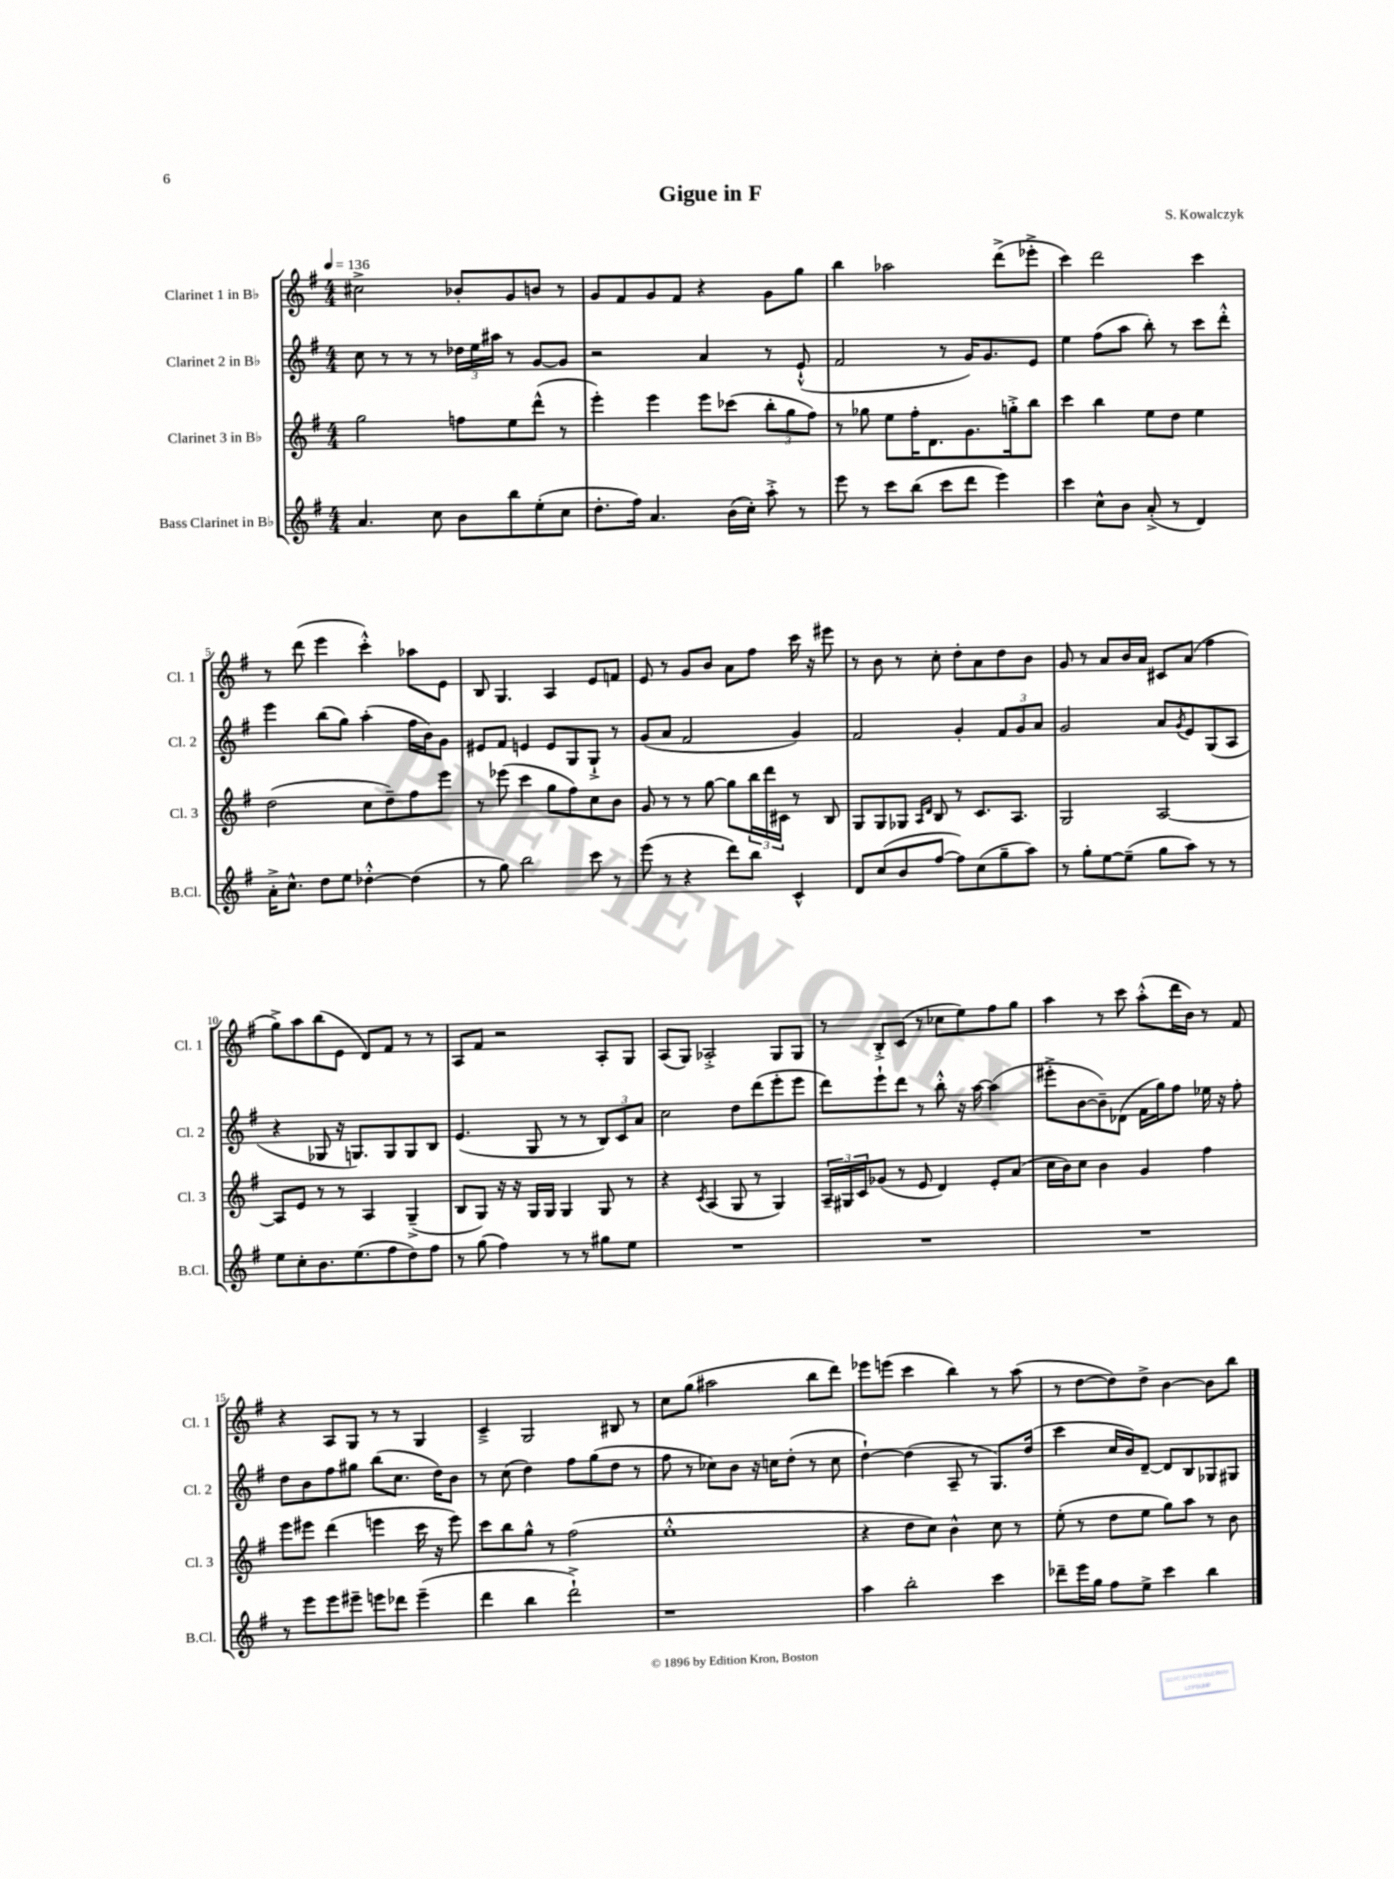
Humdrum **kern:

**kern	**kern	**kern	**kern
*staff4	*staff3	*staff2	*staff1
*clefG2	*clefG2	*clefG2	*clefG2
*k[f#]	*k[f#]	*k[f#]	*k[f#]
*M4/4	*M4/4	*M4/4	*M4/4
*MM136	*MM136	*MM136	*MM136
4.a/	2gg\	8cc\	2cc#^\
.	.	8r	.
.	.	8r	.
8cc\	.	8r	.
8b\L	8ff\L	24dd-\LL	8b-'/L
.	.	24ee\	.
.	.	24aa#\JJ	.
8bb\	8ee\	8r	8g/
(8ee'\	(8ddd^^\J	[8g/L	8b/J
8cc\J	8r	8g/]J	8r
=	=	=	=
8.dd'\L	4eee'\)	2r	8g/L
.	.	.	8f#/
16ff#\Jk)	.	.	.
4.a/	4eee\	.	8g/
.	.	.	8f#/J
.	8eee\L	4a/	4r
(16b\LL	(8ccc-\J	.	.
16cc'\JJ)	.	.	.
8aa'^\	12bb'\L	8r	8g\L
.	12gg\	.	.
8r	.	(8e`^^/	8gg\J
.	12ff#\J)	.	.
=	=	=	=
8eee\	8r	2f#/	4bb\
8r	8gg-\	.	.
8ccc\L	8ee\L	.	2aa-\
(8bb\J	16ff#'\K	.	.
.	8.d\	.	.
8ccc\L	.	8r	.
8ddd\J	8.g\	16g/LK)	.
.	.	8.g/	.
4eee\)	.	.	(8ddd^\L
.	16gg'^\k	.	.
.	8bb\J	8e/J	8eee-'^\J
=	=	=	=
4ccc\	4ccc\	4ee\	4ccc\)
8cc^^\L	4bb\	(8ff#\L	2ddd\
8b\J	.	8aa\J	.
(8a'^/	8ee\L	8bb'\)	.
8r	8dd\J	8r	.
4d/)	4ee\	8ccc\L	4ccc\
.	.	8ddd'^^\J	.
=	=	=	=
16a'^\LK	(2dd\	4eee\	8r
8.cc^^\J	.	.	.
.	.	.	(8ddd\
8dd\L	.	(8bb\L	4eee\
8ee\J	.	8gg\J)	.
[4dd-'^^\	8cc\L	(4aa'\	4ccc'^^\)
.	8dd~\)	.	.
(4dd-\]	8ff#\	16ff#\LL	8aa-\L
.	.	16b\J)	.
.	8eee\J	8g\J	8e\J
=	=	=	=
8r	8r	8e#/L	8B/
8gg\)	(8eee-\	8f#/J	4.G/
2bb\	4ccc\	4e/	.
.	8gg\L	8e/L	4A/
.	8ff#\)	8G/	.
8ccc\	8cc\	8G`^/J	8e/L
8r	8b\J	8r	8f/J
=	=	=	=
(8eee\	8g/	(8g/L	8e/
8r	8r	8a/J	8r
4r	8r	2f#/	8g/L
.	[8gg\	.	8b/J
8ddd\L)	8gg\]L	.	8a\L
8bb\J	24bb\L	.	8ff#\J
.	24ddd\	.	.
.	24c#\JJ	.	.
4c^^/	8r	4g/)	16ccc\
.	.	.	16r
.	8B/	.	8eee#\
=	=	=	=
8d/L	8G/L	2f#/	8r
(8cc/	8G/	.	8b\
8b/	8G-/J	.	8r
.	16qqA/LL	.	.
.	16qqd/JJ	.	.
[8ff#/J	8B/	.	8cc'\
8ff#\]L)	8r	4g'/	8dd'\L
(8cc\	8.c/L	.	8a\
8gg~\	.	12f#/L	8dd\
.	8.A/J	.	.
.	.	12g/	.
8aa\J)	.	.	8b\J
.	.	12a/J	.
=	=	=	=
8r	2G/	2g/	8g/
8gg'\L	.	.	8r
[8ee\	.	.	8a/L
(8ee~\]J	.	.	16b/L
.	.	.	16a/JJ
8gg\L	[2A/	8a/L	8c#/L
.	.	8qg/	.
8aa\J)	.	8e/	(8a/J
8r	.	(8G/	4ff#\
8r	.	8A/J	.
=	=	=	=
8ee\L	8A/]L	4r	8gg^\L)
8cc'\	8e/J	.	8aa\
8.b\	8r	8G-/	(8bb\
.	8r	16r	8e\J
(8.ee\	.	8.G/L)	.
.	4A/	.	8d/L)
8ff#\	.	8G/	8f#/J
8dd\)	(4G~^/	8G/	8r
8ff#\J	.	8B/J	8r
=	=	=	=
8r	8B/L	(4.e/	8A/L
(8gg\	8G/J)	.	8f#/J
4ff#\)	16r	.	2r
.	16r	.	.
.	16G/LL	8G/	.
.	16G/JJ	.	.
8r	4G/	8r	.
8r	.	8r	.
8gg#\L	8G/	12B/L)	8A'/L
.	.	12c/	.
8ee\J	8r	.	8G/J
.	.	12a/J	.
=	=	=	=
1r	4r	2cc\	(8A/L
.	.	.	8G/J)
.	8qc/	.	.
.	(4A/	.	2A-'^/
.	8G/	8dd\L	.
.	8r	(8ddd\	.
.	4G/)	8eee'\	8G/L
.	.	8eee\J	8G/J
=	=	=	=
1r	24A~/LL	8ddd\L)	8r
.	24G#/	.	.
.	24c/J	.	.
.	(8g-/J	8eee`\	8B'^/L
.	8r	8ddd\J	(8c/J
.	8e/	8r	8r
.	4d/)	8bb'^^\	8cc-\L
.	.	16r	8ee\)
.	.	[16aa\	.
.	8e'/L	(4aa\]	8ff#\
.	(8a/J	.	8gg\J
=	=	=	=
1r	16cc\LL	8eee#'^\L	4aa\
.	16b\J)	.	.
.	8cc\J	[8b\	.
.	4b\	8b~\])	8r
.	.	(8d-\J	8ccc\
.	4g/	16f#\LL	(8aa'^^\L
.	.	16gg\J)	.
.	.	8ff#\J	16ddd\L
.	.	.	16b\JJ)
.	4ff#\	16ee-\	8r
.	.	16r	.
.	.	8ff#'\	8f#/
=	=	=	=
8r	8eee\L	8dd\L	4r
8eee\L	8eee#\J	8b\	.
8eee\	(4ddd\	8ff#\	8A/L
8eee#~\J	.	8gg#\J	8G/J
8eee\L	4eee\	(8bb\L	8r
8ddd-\J	.	8.cc\J	8r
(4eee~\	16ccc\	.	4G/
.	16r	16dd\LK)	.
.	8eee\)	8b\J	.
=	=	=	=
4ddd\	8ccc\L	8r	4c~^/
.	8bb\	(8cc\	.
4bb\	8gg^^\J	4dd\)	2G/
.	8r	.	.
2ddd`^\)	(2ff#\	8ff#\L	.
.	.	(8gg\	.
.	.	8dd\J	8B#/
.	.	8r	8r
=	=	=	=
1r	1ee'^^	8ff#\	8cc\L
.	.	8r	(8gg\J
.	.	8cc-\L)	2aa#\
.	.	8b\J	.
.	.	16r	.
.	.	16cc\LK	.
.	.	(8dd'\J	.
.	.	8r	8bb\L
.	.	8cc\	8ddd\J)
=	=	=	=
4aa\	4r	[4dd`\)	8eee-\L
.	.	.	(8eee\J
2bb'\	8dd\L	(4dd\]	4ccc\
.	8cc\J)	.	.
.	4b^^\	8A~/	4bb\)
.	.	8r	.
4ccc\	8cc\	8.G/L)	8r
.	8r	.	(8aa\
.	.	(16dd/Jk	.
=	=	=	=
8ddd-~\L	(8ee'\	4ccc\	8r
16eee\L	8r	.	[8dd\L
16gg\JJ	.	.	.
8ff#\L	8dd\L	16cc/LL	8dd\])
.	.	16b/J)	.
8ee^\J	8ee\J	[8d~/J	8dd^\J
4ccc\	8gg\L)	8d/]L	[4b\
.	8aa\J	8B/	.
4bb\	8r	8G-/	8b\]L
.	8b\	8G#/J	8bb\J
==	==	==	==
*-	*-	*-	*-
